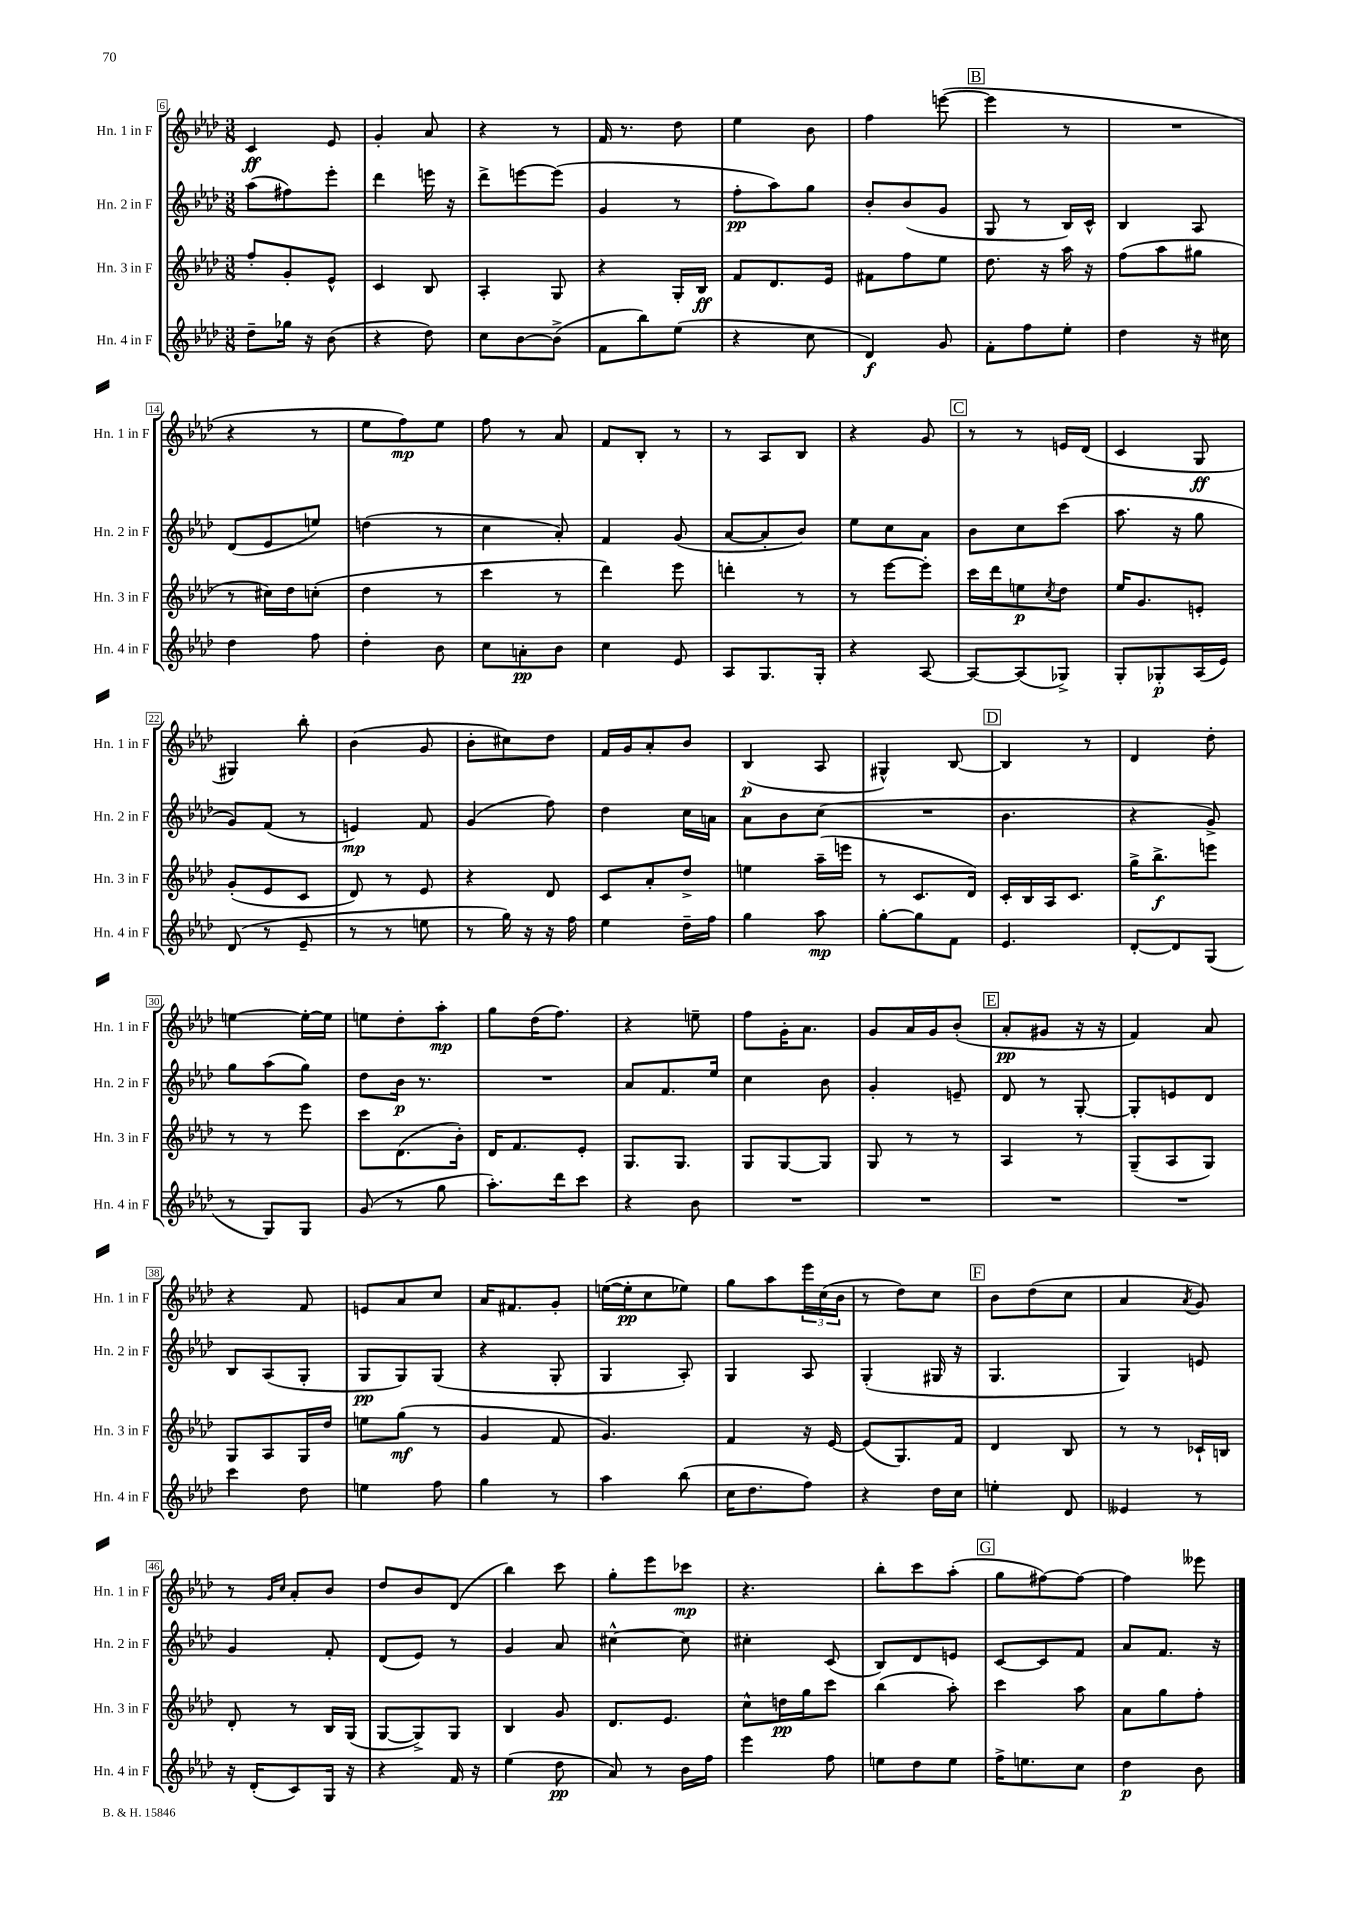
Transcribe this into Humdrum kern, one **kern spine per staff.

**kern	**dynam	**kern	**dynam	**kern	**dynam	**kern	**dynam
*part4	*part4	*part3	*part3	*part2	*part2	*part1	*part1
*staff4	*staff4	*staff3	*staff3	*staff2	*staff2	*staff1	*staff1
*I"Hn. 4 in F	*	*I"Hn. 3 in F	*	*I"Hn. 2 in F	*	*I"Hn. 1 in F	*
*I'Hn. 4 in F	*	*I'Hn. 3 in F	*	*I'Hn. 2 in F	*	*I'Hn. 1 in F	*
*clefG2	*	*clefG2	*	*clefG2	*	*clefG2	*
*k[b-e-a-d-]	*	*k[b-e-a-d-]	*	*k[b-e-a-d-]	*	*k[b-e-a-d-]	*
*M3/8	*	*M3/8	*	*M3/8	*	*M3/8	*
=6	=6	=6	=6	=6	=6	=6	=6
8dd-~\L	.	8ff'/L	.	(8aa-\L	.	4c/	ff
16gg-X\Jk	.	8g'/	.	8ff#X\)	.	.	.
16r	.	.	.	.	.	.	.
(8b-\	.	8e-^^/J	.	8eee-'\J	.	8e-/	.
=7	=7	=7	=7	=7	=7	=7	=7
4r	.	4c/	.	4ddd-\	.	4g'/	.
8dd-\)	.	8B-/	.	16eeen\	.	8a-/	.
.	.	.	.	16r	.	.	.
=8	=8	=8	=8	=8	=8	=8	=8
8cc\L	.	4A-'/	.	8ddd-^\L	.	4r	.
[8b-\	.	.	.	[8eeen\	.	.	.
(8b-^\J]	.	8G/	.	(8eee\J]	.	8r	.
=9	=9	=9	=9	=9	=9	=9	=9
8f\L	.	4r	.	4g/	.	16f/	.
.	.	.	.	.	.	8.r	.
8bb-\)	.	.	.	.	.	.	.
(8ee-\J	.	16G'/LL	.	8r	.	8dd-\	.
.	.	16B-/JJ	ff	.	.	.	.
=10	=10	=10	=10	=10	=10	=10	=10
4r	.	8f/L	.	8ff'\L	pp	4ee-\	.
.	.	8.d-/	.	8aa-\)	.	.	.
8cc\	.	.	.	8gg\J	.	8b-\	.
.	.	16e-/Jk	.	.	.	.	.
=11	=11	=11	=11	=11	=11	=11	=11
4d-/)	f	8f#X\L	.	8b-'/L	.	4ff\	.
.	.	8ff\	.	(8b-/	.	.	.
8g/	.	8ee-\J	.	8g/J	.	([8eeen\	.
!!LO:REH:place=s1:t=B
=12	=12	=12	=12	=12	=12	=12	=12
8f'\L	.	8.dd-\	.	8G/	.	4eee\]	.
8ff\	.	.	.	8r	.	.	.
.	.	16r	.	.	.	.	.
8ee-'\J	.	16aa-\	.	16B-/LL)	.	8r	.
.	.	16r	.	16c^^/JJ	.	.	.
=13	=13	=13	=13	=13	=13	=13	=13
4dd-\	.	(8ff\L	.	4B-/	.	4.r	.
.	.	8aa-\	.	.	.	.	.
16r	.	8gg#X\J	.	8A-/	.	.	.
16cc#X\	.	.	.	.	.	.	.
!!LO:LB:g=z
=14	=14	=14	=14	=14	=14	=14	=14
4dd-\	.	8r	.	(8d-/L	.	4r	.
.	.	16cc#X\LL)	.	8e-/	.	.	.
.	.	16dd-\J	.	.	.	.	.
8ff\	.	(8ccn'\J	.	8een/J)	.	8r	.
=15	=15	=15	=15	=15	=15	=15	=15
4dd-'\	.	4dd-\	.	(4ddn\	.	8ee-\L	.
.	.	.	.	.	.	8ff\)	mp
8b-\	.	8r	.	8r	.	8ee-\J	.
=16	=16	=16	=16	=16	=16	=16	=16
8cc\L	.	4ccc\	.	4cc\	.	8ff\	.
8an'\	pp	.	.	.	.	8r	.
8b-\J	.	8r	.	8a-'/)	.	8a-/	.
=17	=17	=17	=17	=17	=17	=17	=17
4cc\	.	4ddd-\)	.	4f/	.	8f/L	.
.	.	.	.	.	.	8B-'/J	.
8e-/	.	8eee-\	.	(8g/	.	8r	.
=18	=18	=18	=18	=18	=18	=18	=18
8A-/L	.	4dddn'\	.	[8a-/L	.	8r	.
8.G/	.	.	.	8a-'/]	.	8A-/L	.
.	.	8r	.	8b-/J)	.	8B-/J	.
16G'/Jk	.	.	.	.	.	.	.
=19	=19	=19	=19	=19	=19	=19	=19
4r	.	8r	.	8ee-\L	.	4r	.
.	.	[8eee-\L	.	8cc\	.	.	.
[8A-/	.	8eee-'\J]	.	8a-\J	.	8g/	.
!!LO:REH:place=s1:t=C
=20	=20	=20	=20	=20	=20	=20	=20
8A-/L_	.	16ccc\LL	.	8b-\L	.	8r	.
.	.	16ddd-\J	.	.	.	.	.
(8A-/]	.	8een\	p	8cc\	.	8r	.
.	.	8qcc/	.	.	.	.	.
8G-X^/J)	.	8dd-\J	.	(8ccc\J	.	16en/LL	.
.	.	.	.	.	.	(16d-/JJ	.
=21	=21	=21	=21	=21	=21	=21	=21
8G'/L	.	16ee-/KL	.	8.aa-\	.	4c/	.
.	.	8.g/	.	.	.	.	.
8G-X'/	p	.	.	.	.	.	.
.	.	.	.	16r	.	.	.
(16A-/L	.	8en'/J	.	8gg\	.	8G/	ff
16e-/JJ)	.	.	.	.	.	.	.
!!LO:LB:g=z
=22	=22	=22	=22	=22	=22	=22	=22
(8d-/	.	(8g'/L	.	8g/L)	.	4G#X/)	.
8r	.	8e-/	.	(8f/J	.	.	.
8e-~/	.	8c/J	.	8r	.	8bb-'\	.
=23	=23	=23	=23	=23	=23	=23	=23
8r	.	8d-/)	.	4en/)	mp	(4b-\	.
8r	.	8r	.	.	.	.	.
8een\	.	8e-/	.	8f/	.	8g/	.
=24	=24	=24	=24	=24	=24	=24	=24
8r	.	4r	.	(4g/	.	8b-'\L	.
16gg\)	.	.	.	.	.	8cc#X\)	.
16r	.	.	.	.	.	.	.
16r	.	8d-/	.	8ff\)	.	8dd-\J	.
16ff\	.	.	.	.	.	.	.
=25	=25	=25	=25	=25	=25	=25	=25
4ee-\	.	8c/L	.	4dd-\	.	16f/LL	.
.	.	.	.	.	.	16g/J	.
.	.	8a-'/	.	.	.	8a-'/	.
16dd-~\LL	.	8dd-^/J	.	16cc\LL	.	8b-/J	.
16ff\JJ	.	.	.	16an\JJ	.	.	.
=26	=26	=26	=26	=26	=26	=26	=26
4gg\	.	4een\	.	8a-\L	.	(4B-/	p
.	.	.	.	8b-\	.	.	.
8aa-\	mp	(16aa-~\LL	.	(8cc\J	.	8A-/	.
.	.	16eeen\JJ	.	.	.	.	.
=27	=27	=27	=27	=27	=27	=27	=27
[8gg'\L	.	8r	.	4.r	.	4G#X^^/)	.
8gg\]	.	8.c/L	.	.	.	.	.
8f\J	.	.	.	.	.	[8B-/	.
.	.	16d-/Jk)	.	.	.	.	.
!!LO:REH:place=s1:t=D
=28	=28	=28	=28	=28	=28	=28	=28
4.e-/	.	16c'/LL	.	4.b-\	.	4B-/]	.
.	.	16B-/	.	.	.	.	.
.	.	16A-/J	.	.	.	.	.
.	.	8.c/J	.	.	.	.	.
.	.	.	.	.	.	8r	.
=29	=29	=29	=29	=29	=29	=29	=29
[8d-'/L	.	16gg^\KL	.	4r	.	4d-/	.
.	.	8.bb-^\	f	.	.	.	.
8d-/]	.	.	.	.	.	.	.
(8G/J	.	8eeen\J	.	8g^/)	.	8dd-'\	.
!!LO:LB:g=z
=30	=30	=30	=30	=30	=30	=30	=30
8r	.	8r	.	8gg\L	.	[4een\	.
8G/L)	.	8r	.	(8aa-\	.	.	.
8G/J	.	8eee-\	.	8gg\J)	.	16ee'\LL_	.
.	.	.	.	.	.	16ee\JJ]	.
=31	=31	=31	=31	=31	=31	=31	=31
(8g/	.	8ccc\L	.	8dd-\L	.	8een\L	.
8r	.	(8.d-\	.	16b-\Jk	p	8dd-'\	.
.	.	.	.	8.r	.	.	.
8gg\	.	.	.	.	.	8aa-'\J	mp
.	.	16b-'\Jk)	.	.	.	.	.
=32	=32	=32	=32	=32	=32	=32	=32
8.aa-'\L)	.	16d-/KL	.	4.r	.	8gg\L	.
.	.	8.f/	.	.	.	.	.
.	.	.	.	.	.	(16dd-\K	.
16ddd-\k	.	.	.	.	.	8.ff\J)	.
8ccc\J	.	8e-'/J	.	.	.	.	.
=33	=33	=33	=33	=33	=33	=33	=33
4r	.	8.G/L	.	8a-/L	.	4r	.
.	.	.	.	8.f/	.	.	.
.	.	8.G/J	.	.	.	.	.
8b-\	.	.	.	.	.	8een~\	.
.	.	.	.	16ee-/Jk	.	.	.
=34	=34	=34	=34	=34	=34	=34	=34
4.r	.	8G/L	.	4cc\	.	8ff\L	.
.	.	[8G/	.	.	.	16g'\K	.
.	.	.	.	.	.	8.a-\J	.
.	.	8G/J]	.	8b-\	.	.	.
=35	=35	=35	=35	=35	=35	=35	=35
4.r	.	8G/	.	4g'/	.	8g/L	.
.	.	8r	.	.	.	16a-/L	.
.	.	.	.	.	.	16g/J	.
.	.	8r	.	8en~/	.	(8b-'/J	.
!!LO:REH:place=s1:t=E
=36	=36	=36	=36	=36	=36	=36	=36
4.r	.	4A-/	.	8d-/	.	8a-'/L	pp
.	.	.	.	8r	.	8g#X/J	.
.	.	8r	.	[8G'/	.	16r	.
.	.	.	.	.	.	16r	.
=37	=37	=37	=37	=37	=37	=37	=37
4.r	.	(8G~/L	.	8G'/L]	.	4f/)	.
.	.	8A-/	.	8en/	.	.	.
.	.	8G/J)	.	8d-/J	.	8a-/	.
!!LO:LB:g=z
=38	=38	=38	=38	=38	=38	=38	=38
4ccc\	.	8G/L	.	8B-/L	.	4r	.
.	.	8A-/	.	(8A-/	.	.	.
8dd-\	.	16G/L	.	8G'/J	.	8f/	.
.	.	16dd-/JJ	.	.	.	.	.
=39	=39	=39	=39	=39	=39	=39	=39
4een\	.	8een\L	.	8G/L	pp	8en/L	.
.	.	(8gg\J	mf	8G/)	.	8a-/	.
8ff\	.	8r	.	(8G/J	.	8cc/J	.
=40	=40	=40	=40	=40	=40	=40	=40
4gg\	.	4g/	.	4r	.	16a-/KL	.
.	.	.	.	.	.	8.f#X/	.
8r	.	8f/	.	8G'/	.	8g'/J	.
=41	=41	=41	=41	=41	=41	=41	=41
4aa-\	.	4.g/)	.	4G/	.	([16een\LL	.
.	.	.	.	.	.	16ee'\J]	pp
.	.	.	.	.	.	8cc\	.
(8bb-\	.	.	.	8A-'/)	.	8ee-X\J)	.
=42	=42	=42	=42	=42	=42	=42	=42
16cc\KL	.	4f/	.	4G/	.	8gg\L	.
8.dd-\	.	.	.	.	.	.	.
.	.	.	.	.	.	8aa-\	.
8ff\J)	.	16r	.	8A-/	.	24eee-\L	.
.	.	.	.	.	.	(24cc\	.
.	.	[16e-/	.	.	.	.	.
.	.	.	.	.	.	24b-\JJ	.
=43	=43	=43	=43	=43	=43	=43	=43
4r	.	(8e-/L]	.	(4G'/	.	8r	.
.	.	8.G/)	.	.	.	8dd-\L)	.
16dd-\LL	.	.	.	16G#X/	.	8cc\J	.
16cc\JJ	.	16f/Jk	.	16r	.	.	.
!!LO:REH:place=s1:t=F
=44	=44	=44	=44	=44	=44	=44	=44
4een'\	.	4d-/	.	4.G/	.	8b-\L	.
.	.	.	.	.	.	(8dd-\	.
8d-/	.	8B-/	.	.	.	8cc\J	.
=45	=45	=45	=45	=45	=45	=45	=45
4e--X/	.	8r	.	4G/)	.	4a-/	.
.	.	8r	.	.	.	.	.
.	.	.	.	.	.	8qa-/	.
8r	.	16c-X`/LL	.	8en/	.	8g/)	.
.	.	16Bn/JJ	.	.	.	.	.
!!LO:LB:g=z
=46	=46	=46	=46	=46	=46	=46	=46
16r	.	8d-'/	.	4g/	.	8r	.
(16d-'/KL	.	.	.	.	.	.	.
.	.	.	.	.	.	16qqg/LL	.
.	.	.	.	.	.	16qqcc/JJ	.
8c/)	.	8r	.	.	.	8a-'/L	.
16G/Jk	.	16B-/LL	.	8f'/	.	8b-/J	.
16r	.	(16G/JJ	.	.	.	.	.
=47	=47	=47	=47	=47	=47	=47	=47
4r	.	[8G/L	.	(8d-/L	.	8dd-/L	.
.	.	8G^/])	.	8e-/J)	.	8b-/	.
16f/	.	8G/J	.	8r	.	(8d-/J	.
16r	.	.	.	.	.	.	.
=48	=48	=48	=48	=48	=48	=48	=48
(4ee-\	.	4B-/	.	4g/	.	4bb-\)	.
8dd-\	pp	8g/	.	8a-/	.	8ccc\	.
=49	=49	=49	=49	=49	=49	=49	=49
8a-/)	.	8.d-/L	.	[4cc#X^^\	.	8gg'\L	.
8r	.	.	.	.	.	8eee-\	.
.	.	8.e-/J	.	.	.	.	.
16b-\LL	.	.	.	8cc#\]	.	8ccc-X\J	mp
16ff\JJ	.	.	.	.	.	.	.
=50	=50	=50	=50	=50	=50	=50	=50
4eee-\	.	8cc^^\L	.	4cc#X'\	.	4.r	.
.	.	16ddn\L	pp	.	.	.	.
.	.	16gg\J	.	.	.	.	.
8ff\	.	8ccc\J	.	(8c/	.	.	.
=51	=51	=51	=51	=51	=51	=51	=51
8een\L	.	(4bb-\	.	8B-/L)	.	8bb-'\L	.
8dd-\	.	.	.	8d-/	.	8ccc\	.
8ee\J	.	8aa-'\)	.	8en/J	.	(8aa-'\J	.
!!LO:REH:place=s1:t=G
=52	=52	=52	=52	=52	=52	=52	=52
16ff^\KL	.	4ccc\	.	[8c/L	.	8gg\L	.
8.een\	.	.	.	.	.	.	.
.	.	.	.	8c/]	.	[8ff#X\)	.
8cc\J	.	8aa-\	.	8f/J	.	8ff#\J_	.
=53	=53	=53	=53	=53	=53	=53	=53
4dd-\	p	8a-\L	.	8a-/L	.	4ff#\]	.
.	.	8gg\	.	8.f/J	.	.	.
8b-\	.	8ff'\J	.	.	.	8eee--X\	.
.	.	.	.	16r	.	.	.
==	==	==	==	==	==	==	==
*-	*-	*-	*-	*-	*-	*-	*-
